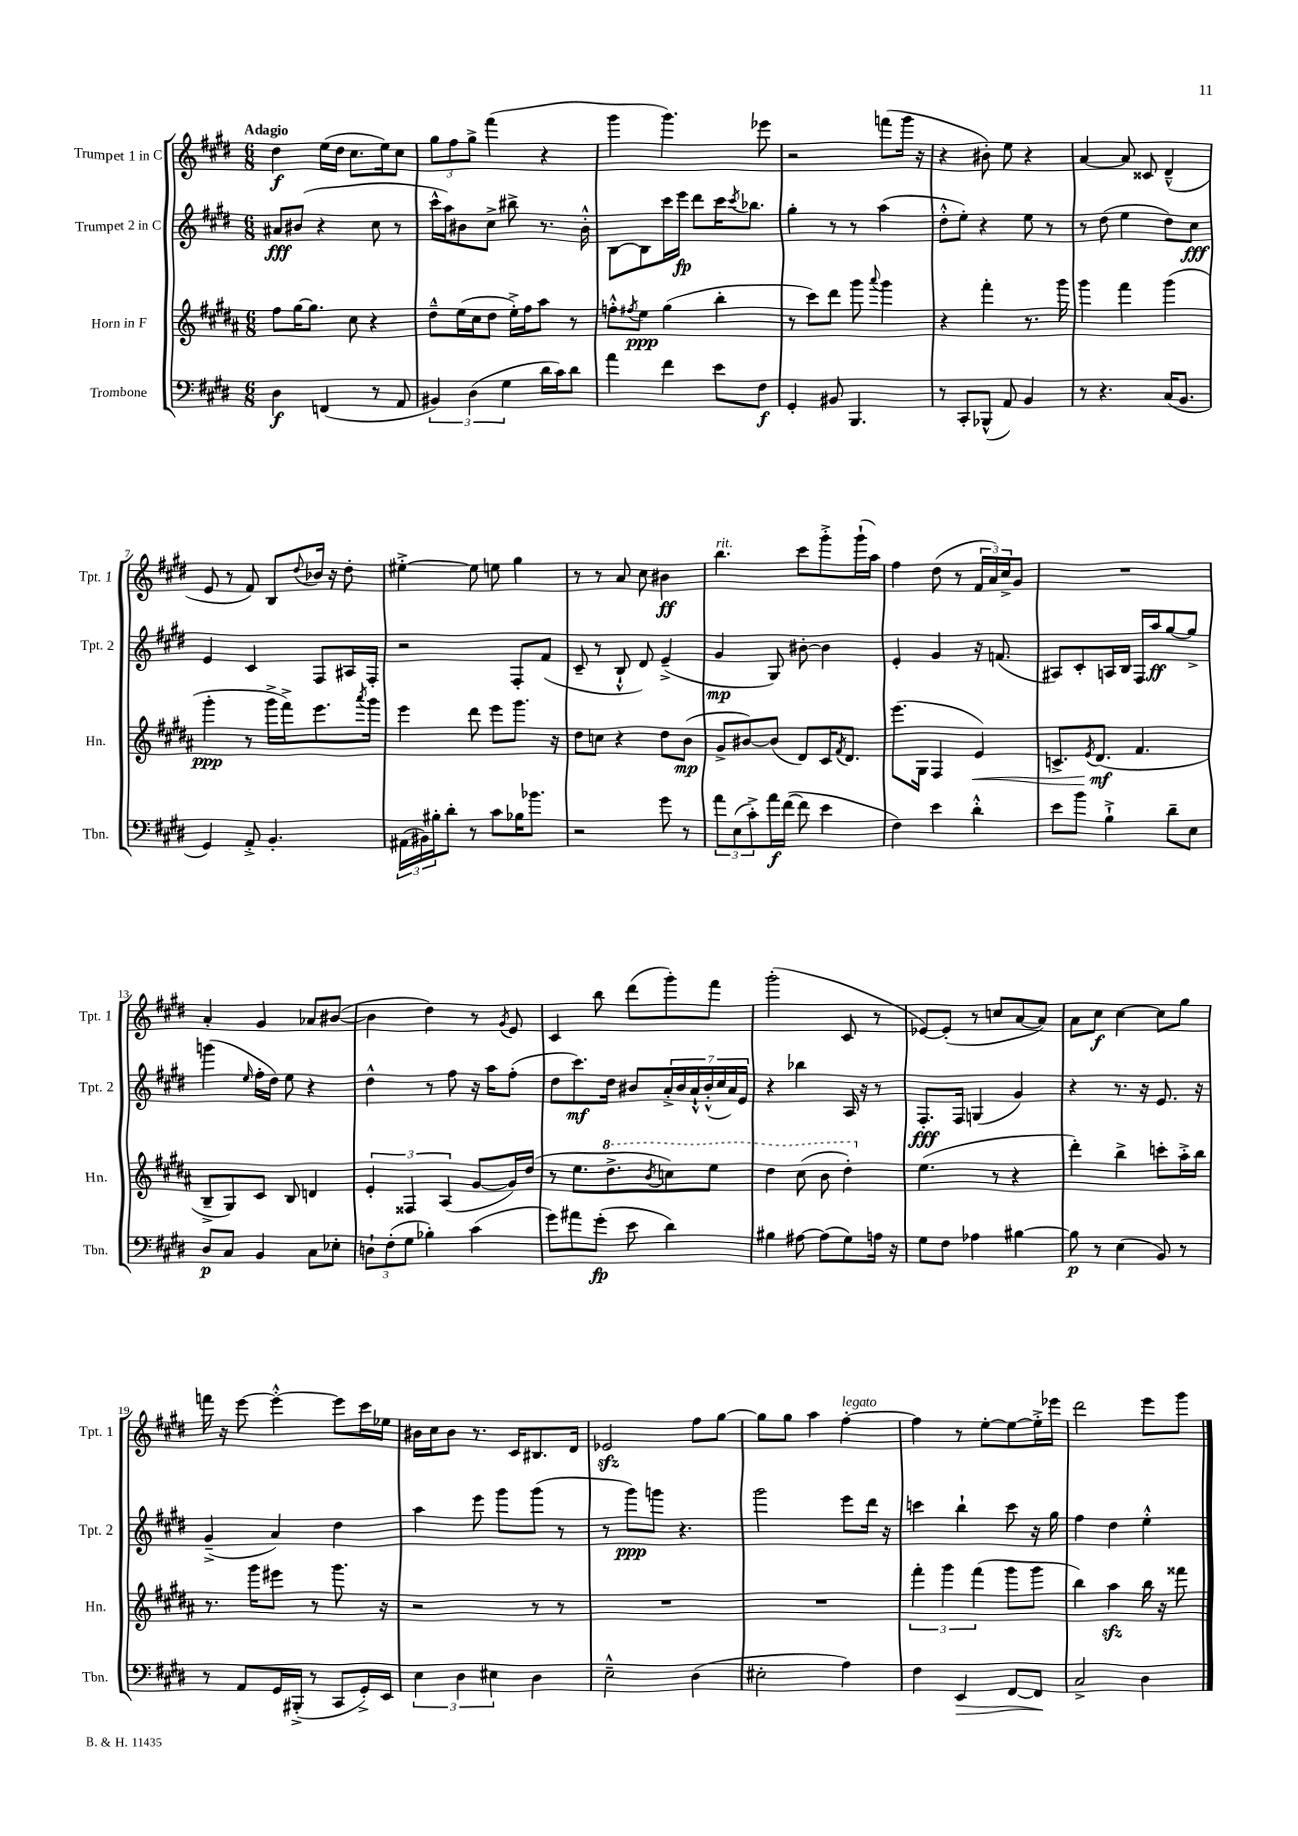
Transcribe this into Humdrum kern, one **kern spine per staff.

**kern	**kern	**kern	**kern
*staff4	*staff3	*staff2	*staff1
*clefF4	*clefG2	*clefG2	*clefG2
*k[f#c#g#d#]	*k[f#c#g#d#a#]	*k[f#c#g#d#]	*k[f#c#g#d#]
*M6/8	*M6/8	*M6/8	*M6/8
4D#\	8ff#\L	8a#/L	4dd#\
.	[16gg#\K	(8b#/J	.
.	8.gg#\]J	.	.
(4FF/	.	4r	(16ee\LL
.	.	.	16dd#\JJ
.	8cc#\	.	8.cc#\L
8r	4r	8cc#\	.
.	.	.	16ee\k)
8AA/	.	8r	8cc#\J
=	=	=	=
6BB#/)	8dd#~^^\L	16ccc#^^\LL	12gg#\L
.	.	16aa\J)	.
.	.	.	12ff#\
.	(16ee\L	8b#\	.
(6D#\	.	.	12gg#^\J
.	16cc#\J	.	.
.	8dd#\J	8cc#^\J	(4fff#\
6G#\	.	.	.
.	16ee'^\LL)	8bb#^\	.
.	16ff#\J	.	.
16d#\LL	8aa#\J	8.r	4r
16c#\J)	.	.	.
8d#\J	8r	.	.
.	.	16b#'^^\	.
=	=	=	=
4a\	8ff'^^\L	[8B\L	4ggg#\
.	8qff#/	.	.
.	8ee\J	8B\]	.
4f#\	(4gg#\	16ccc#\L	4.ggg#\)
.	.	16eee\JJ	.
.	.	8ddd#\L	.
8e\L	4bb'\	16ccc#\K	.
.	.	8qccc#/	.
.	.	8.bb-\J	.
8F#\J	.	.	8eee-\
=	=	=	=
4GG#'/	8r	4gg#'\	2r
.	8ccc#\L)	.	.
8BB#/	8ddd#\J	8r	.
4.BBB/	8ggg#\	8r	.
.	8qqaaa#/	.	.
.	4ggg#\	(4aa\	(8fff\L
.	.	.	16ggg#\Jk
.	.	.	16r
=	=	=	=
8r	4r	8dd#'^^\L	4r
8CC#'/L	.	8ee'\J)	.
(8BBB-^^/J	4fff#'\	4r	8b#'\)
8AA/)	.	.	8ee\
4BB/	8.r	8ee\	4r
.	.	8r	.
.	16ggg#\	.	.
=	=	=	=
8r	4ggg#\	8r	[4a/
4.r	.	(8dd#\	.
.	4fff#\	4ee\	8a/]
.	.	.	8c##/
(16C#/LK	(4ggg#\	8dd#\L)	(4d#~^^/
8.BB/J	.	.	.
.	.	8cc#\J	.
=	=	=	=
4GG#/)	4ggg#'\	4e/	8e/
.	.	.	8r
8AA'^/	8r	4c#/	8f#/)
4.BB'/	16ggg#^\LL	.	8B/L
.	16fff#^\J)	.	.
.	.	.	8qqdd#/
.	8.eee\	8F#/L	16b-/Jk
.	.	.	16r
.	.	16A#/L	8dd#'\
.	8qaaa#/	.	.
.	16ggg#\Jk	16F#'/JJ	.
=	=	=	=
(24AA#\LL	4eee\	2r	[4ee#'^\
24BB#\)	.	.	.
24B#'\J	.	.	.
8d#'\J	.	.	.
8r	8ddd#\	.	8ee#\]
8c#\L	8eee\L	.	8ee\
16B-\K	8.ggg#\J	8F#'/L	4gg#\
8.b-\J	.	.	.
.	.	(8f#/J	.
.	16r	.	.
=	=	=	=
2r	8dd#\L	8c#~/	8r
.	8cc\J	8r	8r
.	4r	8B`^^/	8a/
.	.	8d#/)	8cc#\
8g#\	8dd#\L	(4e~^/	4b#\
8r	(8b\J	.	.
=	=	=	=
12a\L	8g#^/L	4g#/	4.bb\
(12E\	.	.	.
.	[8b#/)	.	.
12c#'^\)	.	.	.
16a\L	(8b#/]J	8G#/)	.
([16f#\JJ	.	.	.
8f#\]	8d#/L)	[8b#'\	8ccc#\L
4e\	16c#/K	4b#\]	8ggg#'^\
.	8qf#/	.	.
.	8.d#/J	.	.
.	.	.	(16ggg#`\L
.	.	.	16aa\JJ)
=	=	=	=
4F#\)	(8.eee\L	4e'/	4ff#\
.	16G#\Jk	.	.
4e\	4F#/	4g#/	(8dd#\
.	.	.	8r
4d#'^^\	4e/)	16r	24f#/LL
.	.	.	24a/)
.	.	(8.f/	.
.	.	.	24cc#^/J
.	.	.	8g#/J
=	=	=	=
8e\L	8.c^/L	8A#/L)	2.r
8b\J	.	8c#'/	.
.	8qe/	.	.
.	(8.d#/J	.	.
4B`^\	.	16A/L	.
.	.	16B/JJ	.
.	4.f#/	16F#/LL	.
.	.	16aa/J	.
8d#~\L	.	[8gg#/	.
8E\J	.	8gg#^/]J	.
=	=	=	=
8D#/L	8B~^/L	(4ggg\	4a'/
8C#/J	8G#/)	.	.
.	.	16qqee/	.
4BB/	8c#/J	16ff#'\LL	4g#/
.	.	16dd#\JJ)	.
.	8B/	8ee\	.
8C#\L	4d/	4r	8a-/L
8E-'\J	.	.	([8b#/J
=	=	=	=
12D`\L	6e'/	4dd#^^\	4b#\]
(12F#'\	.	.	.
12G#\J	6F##/	.	.
4B-'\)	.	8r	4dd#\)
.	(6A#/	.	.
.	.	8ff#\	.
(4c#\	[8g#/L	16r	8r
.	.	16aa\LK	.
.	.	.	8qg#/
.	16g#/]L)	(8ff#'\J	8e/
.	(16dd#/JJ	.	.
=	=	=	=
8g#\L)	8r	8dd#\L	4c#/
8a#\	8.ee\L	8.ccc#\)	.
(8g#'\J	.	.	8bb\
.	8.ddd#^\	16dd#\Jk	.
8e\	.	8b#/L	(8ddd#\L
.	8qbb/	.	.
4d#\)	8ccc\)	28a'^/L	8ggg#'\)
.	.	28b#/	.
.	.	28a`^^/	.
.	.	(28b#'^^/	.
.	8eee\J	.	8fff#\J
.	.	28cc#/	.
.	.	28a/)	.
.	.	28e/JJ	.
=	=	=	=
4B#\	4ddd#\	4r	(2ggg#'\
[8A#\	(8ccc#\	4bb-\	.
(8A#\]L	8bb\	.	.
8G#\)	4ddd#'\)	16A/	8c#/
.	.	16r	.
16A\Jk	.	8r	8r
16r	.	.	.
=	=	=	=
8G#\L	(4.ee\	8.F#'/L	[8e-/L)
8F#\J	.	.	(8e-'/]J
.	.	16F#/Jk	.
4A-\	.	(4G/	8r
.	8r	.	8cc/L
[4B#\	4r	4g#/)	[8a/
.	.	.	8a/]J)
=	=	=	=
8B#\]	4ddd#'\)	4r	8a\L
8r	.	.	8cc#\J
(4E\	4bb^\	8.r	[4cc#\
.	.	16r	.
8BB/)	8ccc'\L	8.e/	8cc#\]L
8r	16aa#'^\L	.	8gg#\J
.	16bb\JJ	16r	.
=	=	=	=
8r	8.r	(4g#~^/	16fff\
.	.	.	16r
8AA/L	.	.	[8eee\
.	16ggg#\LK	.	.
16GG#/L	8eee#\J	4a/)	4eee'^^\_
(16BBB#'^/JJ	.	.	.
8r	8r	.	.
8CC#/L	8.ggg#\	4dd#\	8eee\]L
16GG#'^/L)	.	.	16ccc#\L
16EE/JJ	16r	.	16ee-\JJ
=	=	=	=
6E\	2r	4aa\	16b#\LL
.	.	.	16cc#\J
.	.	.	8b#\J
6D#\	.	.	.
.	.	8eee\	8.r
6E#\	.	.	.
.	.	8ggg#\L	.
.	.	.	16c#/LK
4D#\	8r	(8ggg#\J	8.B#/
.	8r	8r	.
.	.	.	16d#/Jk
=	=	=	=
2E~^^\	2.r	8r	2e-/
.	.	8ggg#\L)	.
.	.	8ggg\J	.
.	.	4.r	.
(4D#\	.	.	8ff#\L
.	.	.	[8gg#\J
=	=	=	=
2E#'\	2.r	2ggg#\	8gg#\]L
.	.	.	8gg#\J
.	.	.	4aa\
4A\)	.	8eee\L	[4ff#'\
.	.	16ddd#\Jk	.
.	.	16r	.
=	=	=	=
4F#\	6fff#'\	4ccc\	4ff#\]
.	6ggg#\	.	.
4EE/	.	4bb`\	8r
.	(6fff#\	.	.
.	.	.	[8ee'\L
[8FF#/L	8ggg#\L	8ccc\	8ee\_
8FF#/]J	8ggg#\J	16r	16ee'^\]L
.	.	16gg#\	16eee-\JJ
=	=	=	=
2C#^/	4bb\)	4ff#\	2ddd#\
.	4aa#\	4dd#\	.
4D#\	16bb\	4ee'^^\	8eee\L
.	16r	.	.
.	8fff##\	.	8ggg#\J
==	==	==	==
*-	*-	*-	*-
